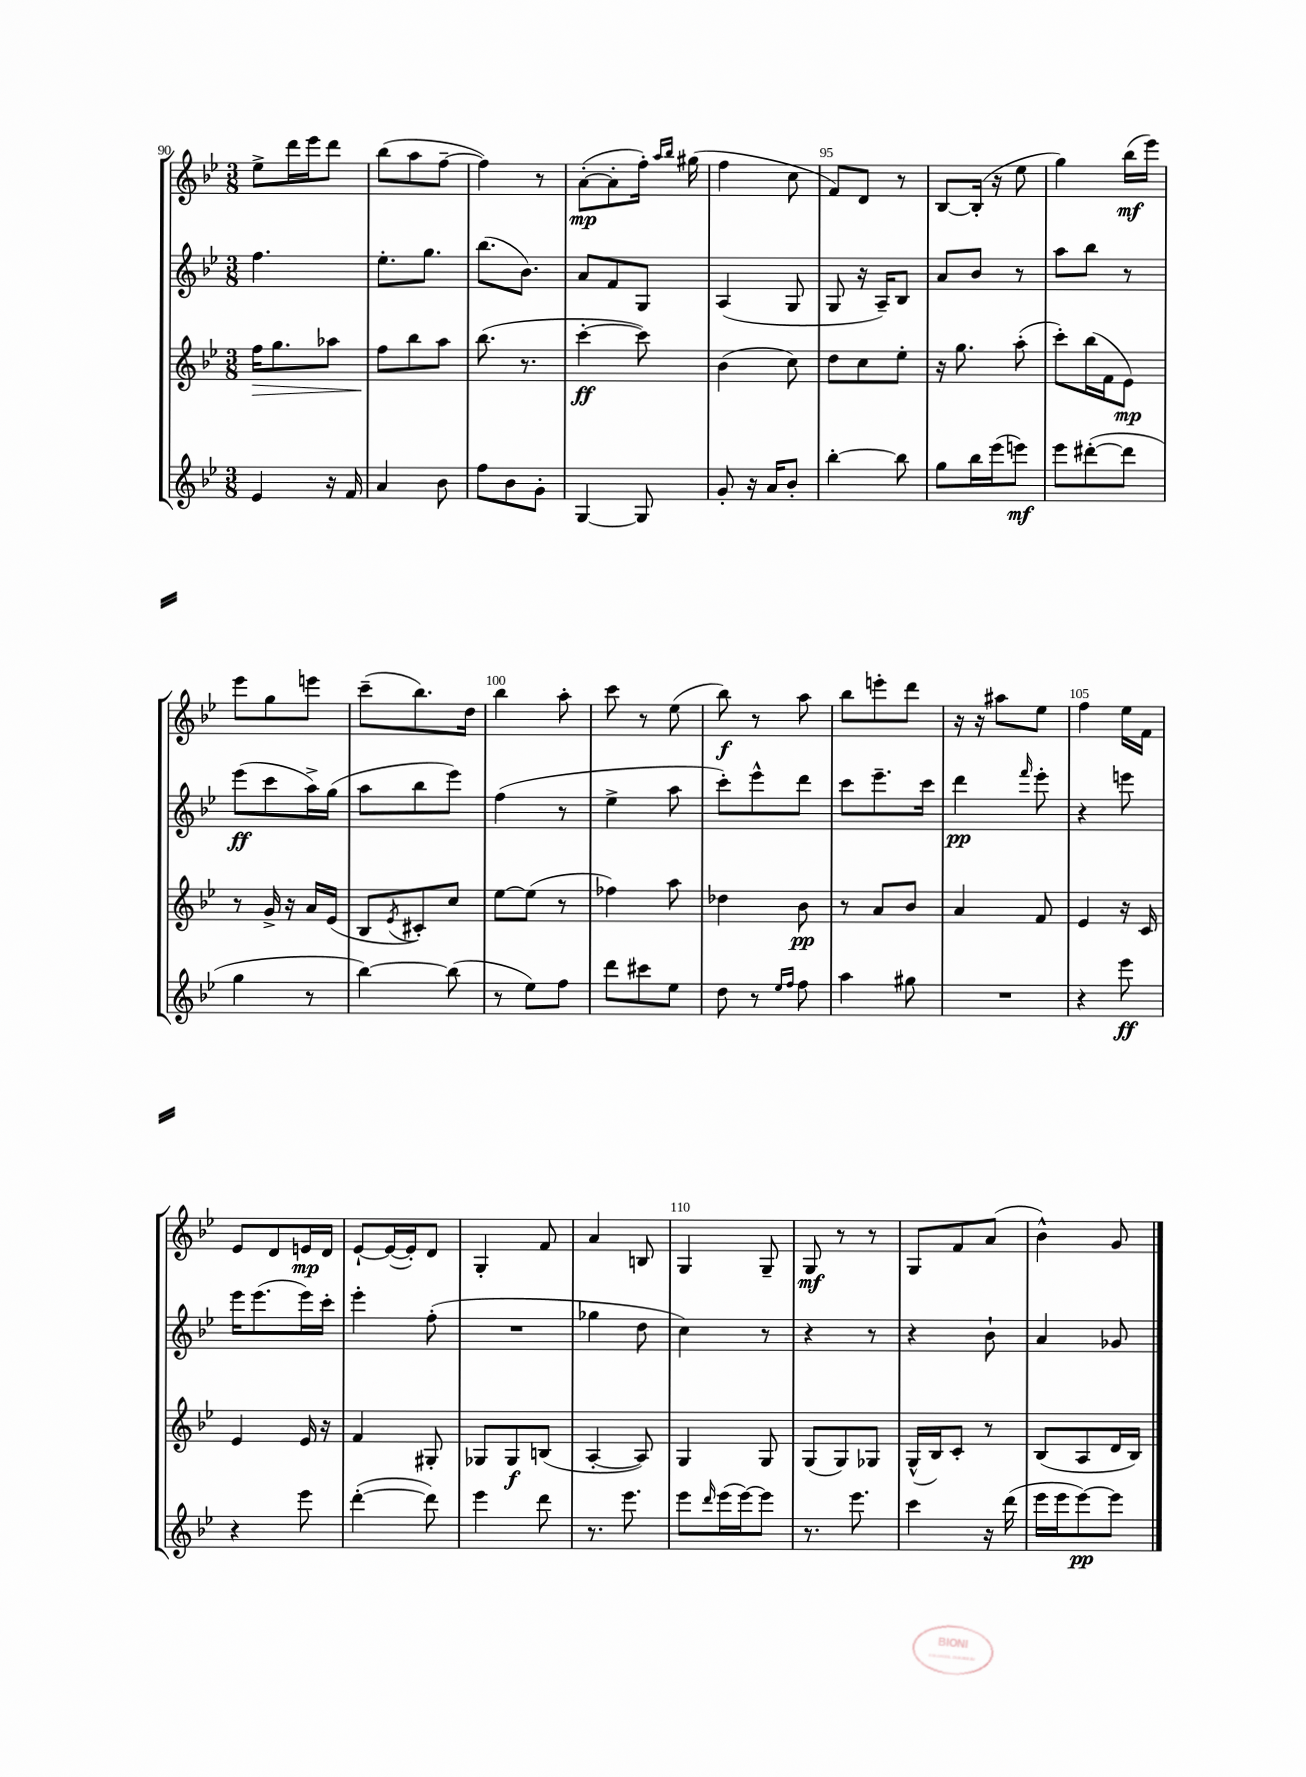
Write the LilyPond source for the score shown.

<<
\new StaffGroup <<
\new Staff = "s0" {
    \clef treble \key bes \major \numericTimeSignature \time 3/8
    ees''8-> d'''16 ees'''16 d'''8 |
    bes''8( a''8 f''8~-- |
    f''4) r8 |
    a'8~-.\mp( a'8-. f''16-.) \grace { a''16 bes''16 } gis''16( |
    f''4 c''8 |
    f'8) d'8 r8 |
    bes8~ bes16-.( r16 ees''8 |
    g''4) bes''16\mf( ees'''16) |
    ees'''8 g''8 e'''8 |
    c'''8--( bes''8.) d''16 |
    bes''4 a''8-. |
    c'''8 r8 ees''8( |
    bes''8\f) r8 a''8 |
    bes''8 e'''8-. d'''8 |
    r16 r16 ais''8 ees''8 |
    f''4 ees''16 f'16 |
    ees'8 d'8 e'16\mp d'16 |
    ees'8~-! ees'16~( ees'16-.) d'8 |
    g4-. f'8 |
    a'4 b8 |
    g4 g8-- |
    g8\mf r8 r8 |
    g8 f'8 a'8( |
    bes'4-^) g'8 \bar "|." |
}
\new Staff = "s1" {
    \clef treble \key bes \major \numericTimeSignature \time 3/8
    f''4. |
    ees''8.-. g''8. |
    bes''8.( bes'8.) |
    a'8 f'8 g8 |
    a4( g8 |
    g8 r16 a16--) bes8 |
    a'8 bes'8 r8 |
    a''8 bes''8 r8 |
    ees'''8\ff( c'''8 a''16->) g''16( |
    a''8 bes''8 ees'''8) |
    f''4( r8 |
    ees''4-> a''8 |
    c'''8-.) ees'''8-^ d'''8 |
    c'''8 ees'''8.-- c'''16 |
    d'''4\pp \grace { f'''16 } ees'''8-. |
    r4 e'''8 |
    ees'''16 ees'''8.( ees'''16) c'''16-. |
    ees'''4-. f''8-.( |
    R4. |
    ges''4 d''8 |
    c''4) r8 |
    r4 r8 |
    r4 bes'8-! |
    a'4 ges'8 \bar "|." |
}
\new Staff = "s2" {
    \clef treble \key bes \major \numericTimeSignature \time 3/8
    f''16\> g''8. aes''8 |
    f''8\! bes''8 a''8 |
    bes''8.( r8. |
    c'''4~-.\ff c'''8) |
    bes'4( c''8) |
    d''8 c''8 ees''8-. |
    r16 g''8. a''8-.( |
    c'''8-.) bes''16( f'16 ees'8\mp) |
    r8 g'16-> r16 a'16 ees'16( |
    bes8 \acciaccatura { ees'8 } cis'8-.) c''8 |
    ees''8~ ees''8( r8 |
    fes''4) a''8 |
    des''4 bes'8\pp |
    r8 a'8 bes'8 |
    a'4 f'8 |
    ees'4 r16 c'16 |
    ees'4 ees'16 r16 |
    f'4 gis8-. |
    ges8 ges8\f b8( |
    a4~-. a8) |
    g4 g8 |
    g8( g8) ges8 |
    g16-^( bes16) c'8-. r8 |
    bes8( a8 d'16 bes16) \bar "|." |
}
\new Staff = "s3" {
    \clef treble \key bes \major \numericTimeSignature \time 3/8
    ees'4 r16 f'16 |
    a'4 bes'8 |
    f''8 bes'8 g'8-. |
    g4~ g8 |
    g'8-. r16 a'16 bes'8-. |
    bes''4~-. bes''8 |
    g''8 bes''16 ees'''16( e'''8\mf) |
    ees'''8 dis'''8~-.( dis'''8 |
    g''4 r8 |
    bes''4~) bes''8( |
    r8 ees''8) f''8 |
    d'''8 cis'''8 ees''8 |
    d''8 r8 \grace { ees''16 f''16 } f''8 |
    a''4 gis''8 |
    R4. |
    r4 ees'''8\ff |
    r4 ees'''8 |
    d'''4~-.( d'''8) |
    ees'''4 d'''8 |
    r8. ees'''8. |
    ees'''8 \grace { d'''16 } ees'''16( ees'''16~) ees'''8 |
    r8. ees'''8. |
    c'''4 r16 d'''16( |
    ees'''16 ees'''16 ees'''8~\pp) ees'''8 \bar "|." |
}
>>
>>
\layout { \context { \Score currentBarNumber = #90 \override BarNumber.break-visibility = ##(#f #t #t) barNumberVisibility = #(every-nth-bar-number-visible 5) } }
